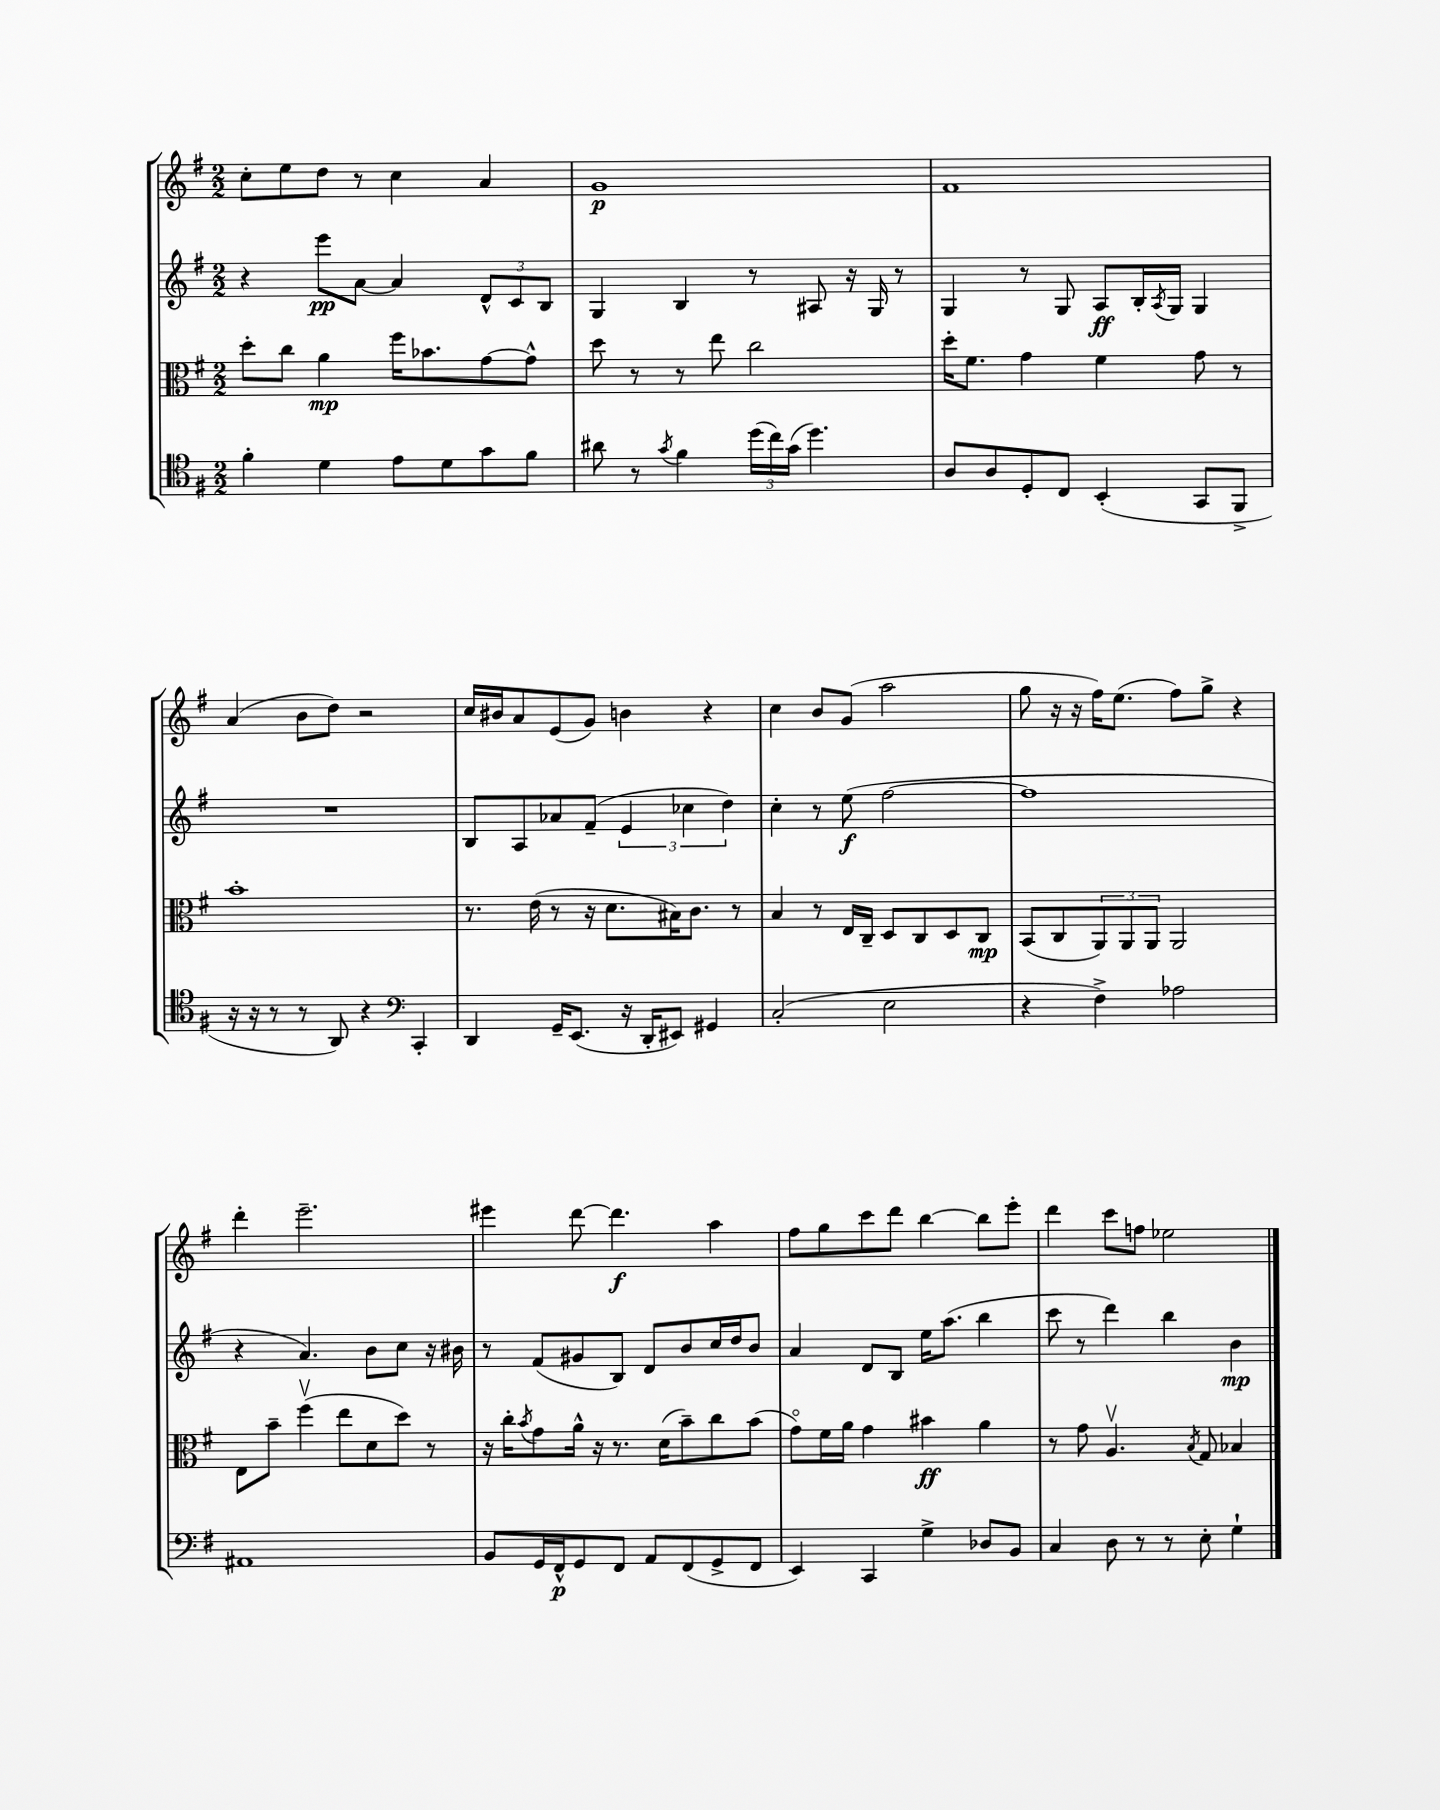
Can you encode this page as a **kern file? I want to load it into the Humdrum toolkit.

**kern	**dynam	**kern	**dynam	**kern	**dynam	**kern	**dynam
*part4	*part4	*part3	*part3	*part2	*part2	*part1	*part1
*staff4	*staff4	*staff3	*staff3	*staff2	*staff2	*staff1	*staff1
*clefC4	*	*clefC3	*	*clefG2	*	*clefG2	*
*k[f#]	*	*k[f#]	*	*k[f#]	*	*k[f#]	*
*M2/2	*	*M2/2	*	*M2/2	*	*M2/2	*
=89	=89	=89	=89	=89	=89	=89	=89
4f#'\	.	8dd'\L	.	4r	.	8cc'\L	.
.	.	8cc\J	.	.	.	8ee\	.
4d\	.	4a\	mp	8eee\L	pp	8dd\J	.
.	.	.	.	[8a\J	.	8r	.
8e\L	.	16ff#\KL	.	4a/]	.	4cc\	.
.	.	8.b-X\	.	.	.	.	.
8d\	.	.	.	.	.	.	.
8g\	.	[8g\	.	12d^^/L	.	4a/	.
.	.	.	.	12c/	.	.	.
8f#\J	.	8g^^\J]	.	.	.	.	.
.	.	.	.	12B/J	.	.	.
=90	=90	=90	=90	=90	=90	=90	=90
8a#X\	.	8dd\	.	4G/	.	1g	p
8r	.	8r	.	.	.	.	.
8qg/	.	.	.	.	.	.	.
4f#\	.	8r	.	4B/	.	.	.
.	.	8ee\	.	.	.	.	.
(24dd\LL	.	2cc\	.	8r	.	.	.
24cc\)	.	.	.	.	.	.	.
(24g\JJ	.	.	.	.	.	.	.
4.dd\)	.	.	.	8A#X/	.	.	.
.	.	.	.	16r	.	.	.
.	.	.	.	16G/	.	.	.
.	.	.	.	8r	.	.	.
=91	=91	=91	=91	=91	=91	=91	=91
8A/L	.	16dd'\KL	.	4G/	.	1f#	.
.	.	8.f#\J	.	.	.	.	.
8A/	.	.	.	.	.	.	.
8D'/	.	4g\	.	8r	.	.	.
8C/J	.	.	.	8G/	.	.	.
(4BB'/	.	4f#\	.	8A/L	ff	.	.
.	.	.	.	16B'/L	.	.	.
.	.	.	.	8qA/	.	.	.
.	.	.	.	16G/JJ	.	.	.
8GG/L	.	8g\	.	4G/	.	.	.
8FF#^/J	.	8r	.	.	.	.	.
!!LO:LB:g=z
=92	=92	=92	=92	=92	=92	=92	=92
16r	.	1b'	.	1r	.	(4a/	.
16r	.	.	.	.	.	.	.
8r	.	.	.	.	.	.	.
8r	.	.	.	.	.	8b\L	.
8AA/)	.	.	.	.	.	8dd\J)	.
4r	.	.	.	.	.	2r	.
*clefF4	*	*	*	*	*	*	*
4CC'/	.	.	.	.	.	.	.
=93	=93	=93	=93	=93	=93	=93	=93
4DD/	.	8.r	.	8B/L	.	16cc/LL	.
.	.	.	.	.	.	16b#X/J	.
.	.	.	.	8A/	.	8a/	.
.	.	(16e\	.	.	.	.	.
16GG~/KL	.	8r	.	8a-X/	.	(8e/	.
(8.EE/J	.	.	.	.	.	.	.
.	.	16r	.	(8f#~/J	.	8g/J)	.
.	.	8.d\L	.	.	.	.	.
16r	.	.	.	6e/	.	4bn\	.
16DD'/KL	.	.	.	.	.	.	.
8EE#X/J)	.	16B#X\K)	.	.	.	.	.
.	.	.	.	6cc-X\	.	.	.
.	.	8.c\J	.	.	.	.	.
4GG#X/	.	.	.	.	.	4r	.
.	.	.	.	6dd\)	.	.	.
.	.	8r	.	.	.	.	.
=94	=94	=94	=94	=94	=94	=94	=94
(2C'/	.	4B/	.	4cc'\	.	4cc\	.
.	.	8r	.	8r	.	8b/L	.
.	.	16E/LL	.	(8ee\	f	(8g/J	.
.	.	16C~/JJ	.	.	.	.	.
2E\	.	8D/L	.	[2ff#\	.	2aa\	.
.	.	8C/	.	.	.	.	.
.	.	8D/	.	.	.	.	.
.	.	8C/J	mp	.	.	.	.
=95	=95	=95	=95	=95	=95	=95	=95
4r	.	(8BB/L	.	1ff#]	.	8gg\	.
.	.	8C/	.	.	.	16r	.
.	.	.	.	.	.	16r	.
4F#^\)	.	12AA/)	.	.	.	16ff#\KL)	.
.	.	.	.	.	.	(8.ee\J	.
.	.	12AA/	.	.	.	.	.
.	.	12AA/J	.	.	.	.	.
2A-X\	.	2AA/	.	.	.	8ff#\L)	.
.	.	.	.	.	.	8gg^\J	.
.	.	.	.	.	.	4r	.
!!LO:LB:g=z
=96	=96	=96	=96	=96	=96	=96	=96
1AA#X	.	8E\L	.	4r	.	4ddd'\	.
.	.	8b~\J	.	.	.	.	.
.	.	(4ff#v\	.	4.a/)	.	2.eee~\	.
.	.	8ee\L	.	.	.	.	.
.	.	8d\	.	8b\L	.	.	.
.	.	8dd\J)	.	8cc\J	.	.	.
.	.	8r	.	16r	.	.	.
.	.	.	.	16b#X\	.	.	.
=97	=97	=97	=97	=97	=97	=97	=97
8BB/L	.	16r	.	8r	.	4eee#X\	.
.	.	16cc'\KL	.	.	.	.	.
.	.	8qb/	.	.	.	.	.
16GG/L	.	8g\	.	(8f#/L	.	.	.
16FF#^^/J	p	.	.	.	.	.	.
8GG/	.	16a^^\Jk	.	8g#X/	.	[8ddd\	.
.	.	16r	.	.	.	.	.
8FF#/J	.	8.r	.	8B/J)	.	4.ddd\]	f
8AA/L	.	.	.	8d/L	.	.	.
.	.	(16d\KL	.	.	.	.	.
(8FF#/	.	8b~\)	.	8b/	.	.	.
8GG^/	.	8cc\	.	16cc/L	.	4aa\	.
.	.	.	.	16dd/J	.	.	.
8FF#/J	.	(8b\J	.	8b/J	.	.	.
=98	=98	=98	=98	=98	=98	=98	=98
4EE/)	.	8g\L)	.	4a/	.	8ff#\L	.
.	.	16f#\L	.	.	.	8gg\	.
.	.	16a\JJ	.	.	.	.	.
4CC/	.	4g\	.	8d/L	.	8ccc\	.
.	.	.	.	8B/J	.	8ddd\J	.
4G^\	.	4b#X\	ff	16ee\KL	.	[4bb\	.
.	.	.	.	(8.aa\J	.	.	.
8D-X/L	.	4a\	.	4bb\	.	8bb\L]	.
8BB/J	.	.	.	.	.	8eee'\J	.
=99	=99	=99	=99	=99	=99	=99	=99
4C/	.	8r	.	8ccc\	.	4ddd\	.
.	.	8g\	.	8r	.	.	.
8D\	.	4.Av/	.	4ddd\)	.	8ccc\L	.
8r	.	.	.	.	.	8ffn\J	.
8r	.	.	.	4bb\	.	2ee-X\	.
.	.	8qB/	.	.	.	.	.
8E'\	.	8G/	.	.	.	.	.
4G`\	.	4B-X/	.	4b\	mp	.	.
==	==	==	==	==	==	==	==
*-	*-	*-	*-	*-	*-	*-	*-
